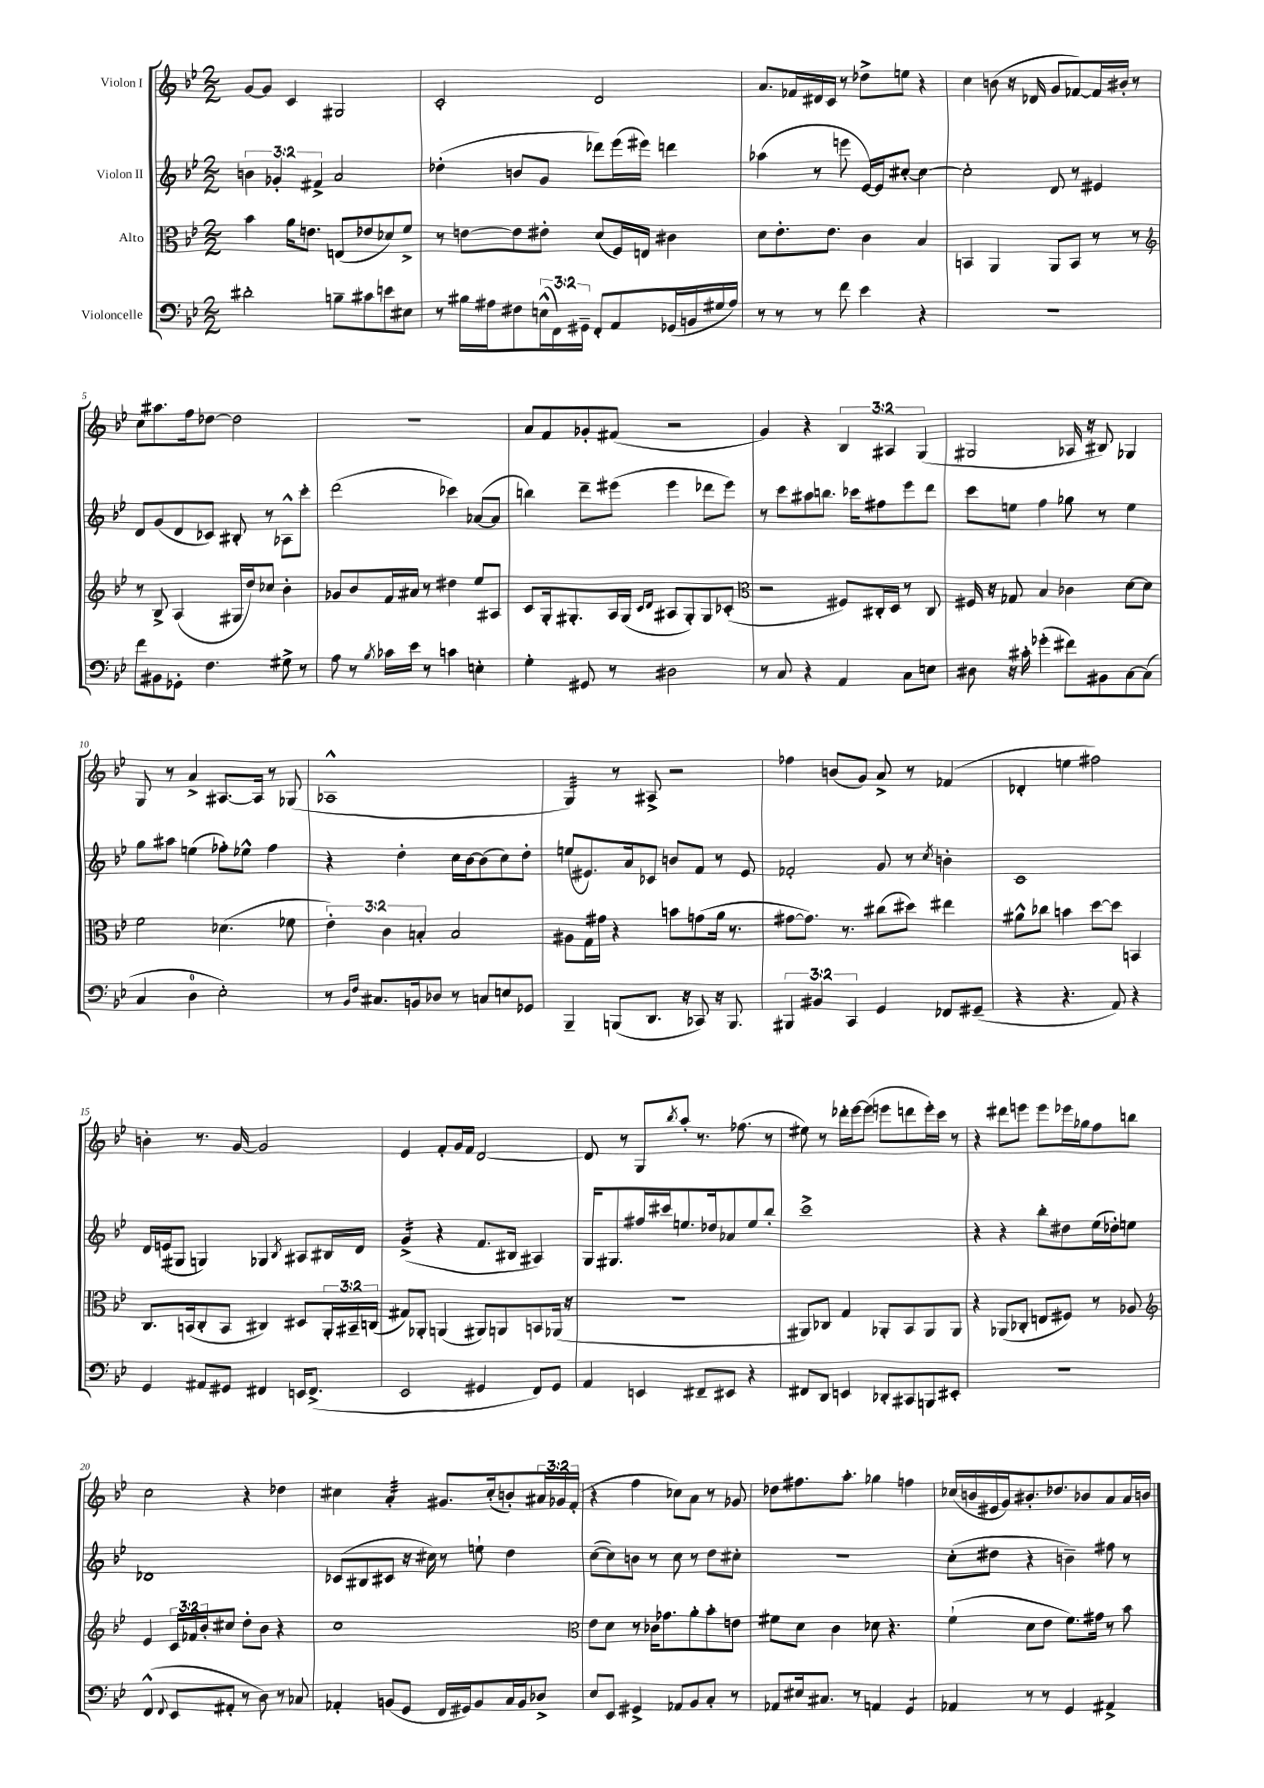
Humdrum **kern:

**kern	**kern	**kern	**kern
*staff4	*staff3	*staff2	*staff1
*clefF4	*clefC3	*clefG2	*clefG2
*k[b-e-]	*k[b-e-]	*k[b-e-]	*k[b-e-]
*M2/2	*M2/2	*M2/2	*M2/2
2d#'	4b-	6b	[8g
.	.	.	8g]
.	.	6g-'	.
.	16a	.	4c
.	8.e	.	.
.	.	6f#^	.
8B~	(8E	2a	2G#
8c#	8e-	.	.
8e	8d-)	.	.
8E#	8f^	.	.
=	=	=	=
8r	8r	(4dd-'	2c'
16B#	[8e	.	.
16A#	.	.	.
8F#	8e]	8b	.
(24E^^	8e#'	8g	.
24FF)	.	.	.
24GG#~	.	.	.
8FF'	(8d	8ddd-)	2d
8AA	16F)	(16eee-	.
.	16E	16eee#)	.
(16GG-	4c#	4ddd	.
16BB	.	.	.
16G#	.	.	.
16A#)	.	.	.
=	=	=	=
8r	8d	(4aa-	8.a
8r	8.e-'	.	.
.	.	.	16f-
8r	.	8r	16d#
.	8.e-	.	16c
8f	.	8eee	8r
4e-	4c	[16e-)	8dd-^
.	.	16e-]	.
.	.	[8cc#'	8ee
4r	4B-	4cc#_	4r
=	=	=	=
1r	4BB	2cc#']	4cc
.	4AA	.	(8b
.	.	.	16r
.	.	.	16d-
.	8AA	8d	8g
.	8BB	8r	[8f-)
.	8r	4e#	16f-]
.	.	.	16b#'
.	8r	.	8r
=	=	=	=
*	*clefG2	*	*
8f	8r	8d	8cc
8BB#	8B-^	(8g	8.aa#
8GG-'	(4A	8d	.
.	.	.	16ff
4.F	.	8c-)	[8dd-
.	16G#	8B#'	2dd-]
.	16dd)	.	.
.	8cc-	8r	.
8G#^	4b-'	8A-^^	.
8r	.	8ccc'	.
=	=	=	=
8A	8g-	(2ddd	1r
8r	8b-	.	.
8qB-	.	.	.
16c-	16f	.	.
16e-	16a#	.	.
8r	8r	.	.
4c	4dd#	4ccc-)	.
4E'	8ee-	([8a-	.
.	8A#	8a-]	.
=	=	=	=
4G'	8c	4bb)	8a
.	16G'	.	8f
.	8.G#'	.	.
8GG#	.	8ddd~	8g-'
8r	16A	(8eee#	(8f#
.	(16G#	.	.
.	16qqc	.	.
.	16qqd	.	.
2D#	8A#	4eee#	2r
.	8G#')	.	.
.	8G#	8ddd-	.
.	(8c-'	8eee#)	.
=	=	=	=
*	*clefC3	*	*
8r	2r	8r	4g)
8C	.	8ccc	.
4r	.	8aa#	4r
.	.	8.bb	.
4AA	8F#)	.	6B-
.	.	16ccc-	.
.	16C#'	8ff#	.
.	.	.	6A#
.	16D	.	.
8C	8r	8eee-	.
.	.	.	(6G
8E	8C#	8ddd	.
=	=	=	=
8D#	16F#	8ccc	2G#
.	16r	.	.
16r	8G-	8ee	.
16c#'	.	.	.
(4g-'	4B-	4ff	.
8f#)	4c-	8gg-	16A-
.	.	.	16r
8BB#	.	8r	8B#)
[8C	[8d	4ee	4G-
(8C]	8d]	.	.
=	=	=	=
4C	2f	8gg	8G
.	.	8aa#	8r
4D	.	(4ee	4a^
2E-')	(4.d-	8ff-')	[8.A#
.	.	8ee-^^	.
.	.	.	16A#]
.	.	4ff-	8r
.	8f-	.	(8G-
=	=	=	=
8r	6e-')	4r	1A-^^
16qqBB-	.	.	.
16qqF	.	.	.
8.C#	.	.	.
.	6c	.	.
.	.	4dd'	.
16BB	.	.	.
.	6B'	.	.
8D-	.	.	.
8r	2B	16cc	.
.	.	[16b-	.
8C	.	(8b-]	.
8E	.	8cc)	.
8GG-	.	8dd'	.
=	=	=	=
4BBB-~	8A#	(8ee	4G)
.	16G	8.e#)	.
.	16g#	.	.
(8BBB	4r	.	8r
.	.	16a	.
8.DD	.	8c-	8A#^
.	8b	8b	2r
16r	.	.	.
8CC-)	(8g	8f	.
16r	16a	8r	.
8.BBB	8.r	.	.
.	.	8e#	.
=	=	=	=
6BBB#	[8g#	2f-'	4ff-
.	8.g#])	.	.
6BB#	.	.	.
.	.	.	(8b
.	8.r	.	.
6CC	.	.	.
.	.	.	8g)
4GG	(8cc#	8g	8a^
.	8dd#)	8r	8r
.	.	8qcc	.
8FF-	4ee#	4b'	(4f-
(8GG#~	.	.	.
=	=	=	=
4r	8a#^^	1c	4d-'
.	8cc-	.	.
4.r	4b	.	4ee
.	[8dd	.	2ff#)
8AA)	8dd]	.	.
4r	4BB	.	.
=	=	=	=
4GG	8.C	16d	4b'
.	.	(16e	.
.	.	8G#	.
.	(16BB	.	.
8AA#	8C'	4G)	8.r
8GG#	8BB	.	.
.	.	.	[16g
4FF#	4C#)	4G-	2g]
.	.	8qB-	.
16EE	8D#	8A#	.
(8.FF#^	.	.	.
.	24AA'	16B#	.
.	24BB#~	.	.
.	.	16d	.
.	(24C	.	.
=	=	=	=
2EE-	8G#)	(4g^	4e-
.	8AA-'	.	.
.	(4AA	4r	8f'
.	.	.	16g
.	.	.	16f
4GG#	8AA#)	8.f	[2d
.	8AA	.	.
.	.	16B#	.
8FF)	8BB	4A#)	.
8GG#	(16AA-	.	.
.	16r	.	.
=	=	=	=
4AA	1r	16G	8d]
.	.	8.G#	.
.	.	.	8r
4EE	.	16ff#	8G
.	.	16ccc#	.
.	.	.	8qbb-
.	.	8.ee	8aa'
8FF#~	.	.	8.r
.	.	16dd-	.
8EE#	.	8a-	.
.	.	.	(8.ff-
4r	.	8ee	.
.	.	8bb-'	8r
=	=	=	=
8FF#	8AA#)	1ccc^	8ee#)
8DD	8C-	.	8r
4EE	4G	.	16ddd-'
.	.	.	[16eee-
.	.	.	(8eee-]
8DD-'	8AA-'	.	8eee
8CC#	8BB-	.	8ddd
8BBB	8AA-	.	16eee')
.	.	.	16ccc
8EE#'	8AA-	.	8r
=	=	=	=
1r	4r	4r	4r
.	(8AA-	4r	8ddd#
.	8C-'	.	8eee
.	8E	8bb-'	8eee
.	8F#)	8dd#	16eee-
.	.	.	16gg-
.	8r	(16ee-	8ff
.	.	16dd-')	.
.	8A-	8ee	8bb
=	=	=	=
*	*clefG2	*	*
(4FF^^	4e-	1d-	2cc
8qqFF	.	.	.
8EE-	24c	.	.
.	24f-	.	.
.	24b-'	.	.
8AA#'	8cc#	.	.
8r	8dd'	.	4r
8D)	8b-	.	.
8r	4r	.	4dd-
8C-	.	.	.
=	=	=	=
4AA-'	1cc	(8c-	4cc#
.	.	8B#	.
(8BB	.	8c#	4a'
8GG	.	16r	.
.	.	16cc#)	.
16FF	.	8r	8.g#
16GG#)	.	.	.
8BB	.	8ee`	.
.	.	.	(16cc#'
16C	.	4dd	8b')
16BB	.	.	.
8D-^	.	.	24a#
.	.	.	24g-
.	.	.	(24f'
=	=	=	=
*	*clefC3	*	*
8E-	8e-	([8cc	4r
8EE-	8d	8cc])	.
4GG#^	8r	8b	4ff
.	16c-	8r	.
.	8.g-	.	.
8AA-	.	8cc	8cc-)
8BB-	8a'	8r	8a
8C'	8b-'	8dd	8r
8r	8e	8cc#'	8g-
=	=	=	=
8AA-	8f#	1r	8dd-
16E#	8d	.	8.ff#
8.C#	.	.	.
.	4c	.	.
.	.	.	8.aa'
8r	.	.	.
4AA	8d-	.	4gg-
.	4.r	.	.
4GG	.	.	4ff
=	=	=	=
4AA-	(4f`	(8cc'	(16cc-
.	.	.	16b
.	.	8dd#	16e#
.	.	.	16g)
8r	8d	4r	8.b#'
8r	8e-	.	.
.	.	.	8.dd-
4GG	8.f)	4b~)	.
.	.	.	8b-
.	16g#	.	.
4AA#^	8r	8ff#	8a
.	8b-	8r	16a
.	.	.	16b
==	==	==	==
*-	*-	*-	*-
